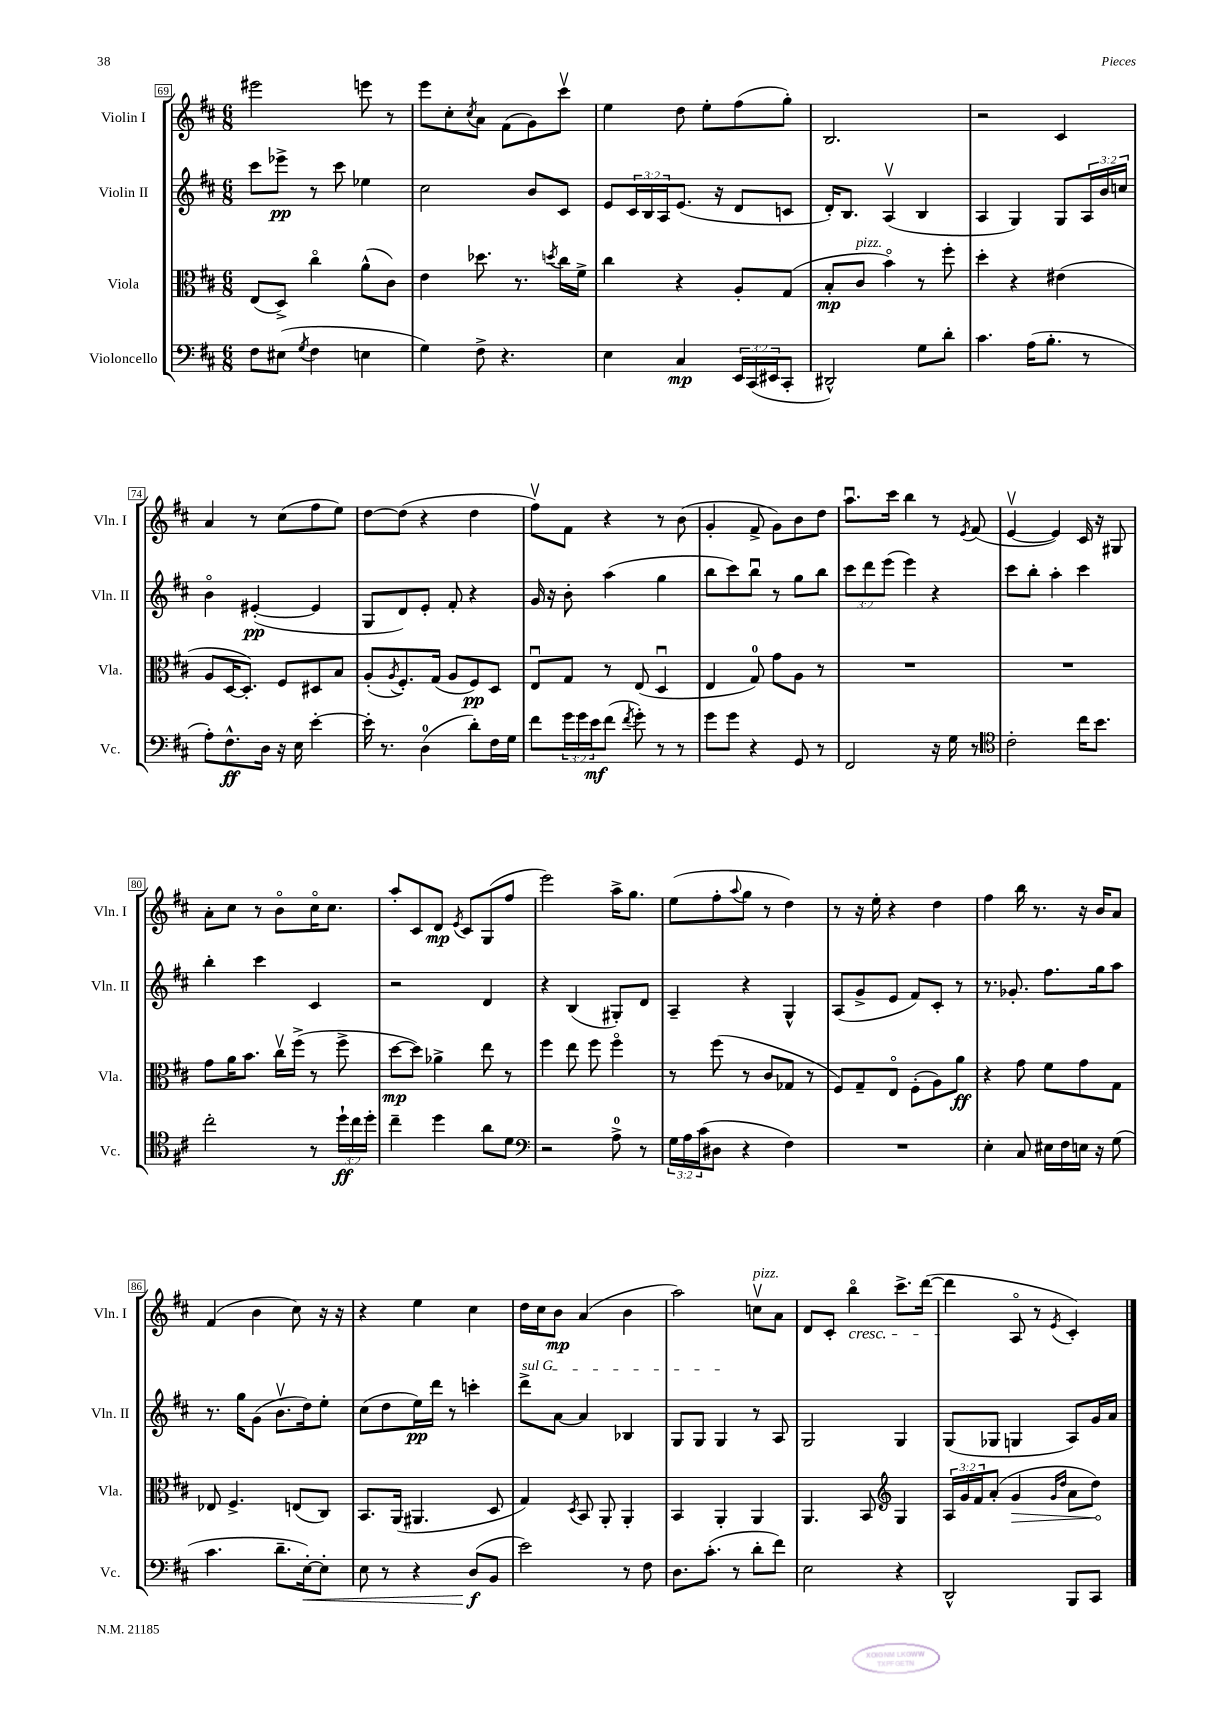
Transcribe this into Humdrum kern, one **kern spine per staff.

**kern	**dynam	**kern	**dynam	**kern	**dynam	**kern	**dynam
*part4	*part4	*part3	*part3	*part2	*part2	*part1	*part1
*staff4	*staff4	*staff3	*staff3	*staff2	*staff2	*staff1	*staff1
*I"Violoncello	*	*I"Viola	*	*I"Violin II	*	*I"Violin I	*
*I'Vc.	*	*I'Vla.	*	*I'Vln. II	*	*I'Vln. I	*
*clefF4	*	*clefC3	*	*clefG2	*	*clefG2	*
*k[f#c#]	*	*k[f#c#]	*	*k[f#c#]	*	*k[f#c#]	*
*M6/8	*	*M6/8	*	*M6/8	*	*M6/8	*
=69	=69	=69	=69	=69	=69	=69	=69
8F#\L	.	(8E/L	.	8ccc#\L	.	2eee#X\	.
(8E#X\J	.	8D^/J)	.	8eee-X^\J	pp	.	.
8qG/	.	.	.	.	.	.	.
4F#\	.	4cc#\	.	8r	.	.	.
.	.	.	.	8ccc#\	.	.	.
4En\	.	(8a^^\L	.	4ee-X\	.	8eeen\	.
.	.	8c#\J)	.	.	.	8r	.
=70	=70	=70	=70	=70	=70	=70	=70
4G\)	.	4e\	.	2cc#\	.	8eee\L	.
.	.	.	.	.	.	8cc#'\	.
.	.	.	.	.	.	8qcc#/	.
8F#^\	.	8.dd-X\	.	.	.	8a\J	.
4.r	.	.	.	.	.	(8f#\L	.
.	.	8.r	.	.	.	.	.
.	.	.	.	8b/L	.	8g\)	.
.	.	8qddn/	.	.	.	.	.
.	.	16cc#\LL	.	8c#/J	.	8ccc#v\J	.
.	.	16f#^\JJ	.	.	.	.	.
=71	=71	=71	=71	=71	=71	=71	=71
4E\	.	4cc#\	.	8e/L	.	4ee\	.
.	.	.	.	24c#/L	.	.	.
.	.	.	.	24B/	.	.	.
.	.	.	.	24A/J	.	.	.
4C#/	mp	4r	.	(8.e/J	.	8dd\	.
.	.	.	.	.	.	8ee'\L	.
.	.	.	.	16r	.	.	.
24EE/LL	.	8A'/L	.	8d/L	.	(8ff#\	.
(24CC#/	.	.	.	.	.	.	.
24EE#X/J	.	.	.	.	.	.	.
8CC#'/J	.	(8G/J	.	8cn/J	.	8gg'\J)	.
=72	=72	=72	=72	=72	=72	=72	=72
2DD#X^^/)	.	8B'/L	mp	16d'/KL)	.	2.B/	.
.	.	.	.	8.B/J	.	.	.
!	!	!LO:TX:a:i:t=pizz.	!	!	!	!	!
.	.	8c#/J	.	.	.	.	.
.	.	4b\)	.	(4Av/	.	.	.
8G\L	.	8r	.	4B/	.	.	.
8d'\J	.	8ff#'\	.	.	.	.	.
=73	=73	=73	=73	=73	=73	=73	=73
4.c#\	.	4dd'\	.	4A/	.	2r	.
.	.	4r	.	4G/)	.	.	.
(16A\KL	.	.	.	.	.	.	.
8.B'\J	.	.	.	.	.	.	.
.	.	(4e#X\	.	8G/L	.	4c#/	.
8r	.	.	.	24A/L	.	.	.
.	.	.	.	24b/	.	.	.
.	.	.	.	24ccn/JJ	.	.	.
!!LO:LB:g=z
=74	=74	=74	=74	=74	=74	=74	=74
8A'\L)	.	8A/L	.	4b\	.	4a/	.
8.F#^^\	ff	[16D/K	.	.	.	.	.
.	.	8.D'/J])	.	.	.	.	.
.	.	.	.	([4e#X'/	pp	8r	.
16D\Jk	.	.	.	.	.	.	.
16r	.	8F#/L	.	.	.	(8cc#\L	.
16E\	.	.	.	.	.	.	.
[4e'\	.	8D#X/	.	4e#/]	.	8ff#\	.
.	.	8B/J	.	.	.	8ee\J)	.
=75	=75	=75	=75	=75	=75	=75	=75
16e'\]	.	(8A'/L	.	8G/L	.	[8dd\L	.
8.r	.	.	.	.	.	.	.
.	.	8qA/	.	.	.	.	.
.	.	8.F#'/)	.	8d/)	.	(8dd\J]	.
(4D\	.	.	.	8e'/J	.	4r	.
.	.	(16G/Jk	.	.	.	.	.
.	.	8A/L	.	8f#'/	.	.	.
8d'\L)	.	8F#/)	pp	4r	.	4dd\	.
16F#\L	.	8D/J	.	.	.	.	.
16G\JJ	.	.	.	.	.	.	.
=76	=76	=76	=76	=76	=76	=76	=76
8f#\L	.	8Eu/L	.	16g/	.	8ff#v\L)	.
.	.	.	.	16r	.	.	.
24g\L	.	8G/J	.	8b'\	.	8f#\J	.
24g\	.	.	.	.	.	.	.
24e\J	mf	.	.	.	.	.	.
(8f#\J	.	8r	.	(4aa\	.	4r	.
8qf#/	.	.	.	.	.	.	.
8g'\)	.	(8E/	.	.	.	.	.
8r	.	4Du/	.	4gg\	.	8r	.
8r	.	.	.	.	.	(8b\	.
=77	=77	=77	=77	=77	=77	=77	=77
8g\L	.	4E/	.	8bb\L	.	4g'/	.
8g\J	.	.	.	8ccc#\)	.	.	.
4r	.	8G/)	.	8bbu\J	.	8f#^/	.
.	.	8g\L	.	8r	.	8g\L)	.
8GG/	.	8A\J	.	8gg\L	.	8b\	.
8r	.	8r	.	8bb\J	.	8dd\J	.
=78	=78	=78	=78	=78	=78	=78	=78
2FF#/	.	2.r	.	12ccc#\L	.	8.aau\L	.
.	.	.	.	12ddd\	.	.	.
.	.	.	.	(12eee\J	.	.	.
.	.	.	.	.	.	16ccc#\Jk	.
.	.	.	.	4eee\)	.	4bb\	.
16r	.	.	.	4r	.	8r	.
16G\	.	.	.	.	.	.	.
.	.	.	.	.	.	8qe/	.
8r	.	.	.	.	.	(8f#/	.
=79	=79	=79	=79	=79	=79	=79	=79
*clefC4	*	*	*	*	*	*	*
2c#'\	.	2.r	.	8ccc#\L	.	[4ev/	.
.	.	.	.	8bb'\J	.	.	.
.	.	.	.	4aa'\	.	4e/])	.
16cc#\KL	.	.	.	4ccc#\	.	16c#/	.
8.b\J	.	.	.	.	.	16r	.
.	.	.	.	.	.	8G#X/	.
!!LO:LB:g=z
=80	=80	=80	=80	=80	=80	=80	=80
2cc#'\	.	8g\L	.	4bb'\	.	8a'\L	.
.	.	16a\K	.	.	.	8cc#\J	.
.	.	8.b\J	.	.	.	.	.
.	.	.	.	4ccc#\	.	8r	.
.	.	16cc#v\LL	.	.	.	8b\L	.
.	.	(16ff#^\JJ	.	.	.	.	.
8r	.	8r	.	4c#/	.	16cc#\K	.
.	.	.	.	.	.	8.cc#\J	.
24dd`\LL	ff	8ff#^\	.	.	.	.	.
24cc#\	.	.	.	.	.	.	.
24dd'\JJ	.	.	.	.	.	.	.
=81	=81	=81	=81	=81	=81	=81	=81
4cc#~\	.	[8dd\L	mp	2r	.	8aa'/L	.
.	.	8dd\J])	.	.	.	8c#/	.
4dd\	.	4a-X^\	.	.	.	8d/J	mp
.	.	.	.	.	.	8qe/	.
.	.	.	.	.	.	8c#/L	.
8a\L	.	8ee\	.	4d/	.	(8G/	.
8d\J	.	8r	.	.	.	8ff#/J	.
=82	=82	=82	=82	=82	=82	=82	=82
*clefF4	*	*	*	*	*	*	*
2r	.	4ff#\	.	4r	.	2eee\)	.
.	.	8ee\	.	(4B/	.	.	.
.	.	8ff#\	.	.	.	.	.
8A^\	.	4ff#\	.	8G#X'/L)	.	16aa^\KL	.
.	.	.	.	.	.	8.gg\J	.
8r	.	.	.	8d/J	.	.	.
=83	=83	=83	=83	=83	=83	=83	=83
24G\LL	.	8r	.	4A~/	.	(8ee\L	.
24A\	.	.	.	.	.	.	.
(24c#\J	.	.	.	.	.	.	.
8D#X\J	.	(8ff#\	.	.	.	8ff#'\	.
.	.	.	.	.	.	8qqaa/	.
4r	.	8r	.	4r	.	8gg\J	.
.	.	8c#/L	.	.	.	8r	.
4F#\)	.	8G-X/J	.	4G^^/	.	4dd\)	.
.	.	8r	.	.	.	.	.
=84	=84	=84	=84	=84	=84	=84	=84
2.r	.	8F#/L)	.	(8A/L	.	8r	.
.	.	8G~/	.	8g^/	.	16r	.
.	.	.	.	.	.	16ee'\	.
.	.	8E/J	.	8e/J	.	4r	.
.	.	(8F#'\L	.	8f#/L)	.	.	.
.	.	8A\)	.	8c#'/J	.	4dd\	.
.	.	8a\J	ff	8r	.	.	.
=85	=85	=85	=85	=85	=85	=85	=85
4E'\	.	4r	.	8.r	.	4ff#\	.
.	.	.	.	8.g-X'/	.	.	.
8C#/	.	8g\	.	.	.	16bb\	.
.	.	.	.	.	.	8.r	.
16E#X\LL	.	8f#\L	.	8.ff#\L	.	.	.
16F#\	.	.	.	.	.	.	.
16En\JJ	.	8g\	.	.	.	16r	.
16r	.	.	.	16gg\k	.	16b/KL	.
(8G\	.	8G\J	.	8aa\J	.	8a/J	.
!!LO:LB:g=z
=86	=86	=86	=86	=86	=86	=86	=86
4.c#\	.	8E-X/	.	8.r	.	(4f#/	.
.	.	4.F#^/	.	.	.	.	.
.	.	.	.	16gg\KL	.	.	.
.	.	.	.	(8g\J	.	4b\	.
8.d~\L	.	.	.	8.bv\L	.	.	.
.	.	(8En/L	.	.	.	8cc#\)	.
!	!LO:HP:b	!	!	!	!	!	!
[16E'\k)	<	.	.	16dd\k)	.	.	.
8E'\J]	.	8C#/J)	.	8ee'\J	.	16r	.
.	.	.	.	.	.	16r	.
=87	=87	=87	=87	=87	=87	=87	=87
8E\	.	8.BB/L	.	(8cc#\L	.	4r	.
8r	.	.	.	8dd\	.	.	.
.	.	(16AA/Jk	.	.	.	.	.
4r	.	4.AA#X/	.	16ee\L)	pp	4ee\	.
.	.	.	.	16ddd\JJ	.	.	.
.	.	.	.	8r	.	.	.
(8D/L	f	.	.	4cccn'\	.	4cc#\	.
8BB/J	[	8D/	.	.	.	.	.
=88	=88	=88	=88	=88	=88	=88	=88
!	!	!	!	!LO:TX:a:i:t=sul G	!	!	!
2e\)	.	4G/)	.	8ddd^\L	.	16dd\LL	.
.	.	.	.	.	.	16cc#\J	.
.	.	.	.	[8a\J	.	8b\J	mp
.	.	8qD/	.	.	.	.	.
.	.	8BB/	.	4a/]	.	(4a/	.
.	.	8AA'/	.	.	.	.	.
8r	.	4AA'/	.	4B-X/	.	4b\	.
8F#\	.	.	.	.	.	.	.
=89	=89	=89	=89	=89	=89	=89	=89
8.D\L	.	4BB/	.	8G/L	.	2aa\)	.
.	.	.	.	8G/J	.	.	.
(8.c#'\J	.	.	.	.	.	.	.
.	.	4AA'/	.	4G/	.	.	.
8r	.	.	.	.	.	.	.
!	!	!	!	!	!	!LO:TX:a:i:t=pizz.	!
8d'\L	.	4AA/	.	8r	.	8ccnv\L	.
8f#\J)	.	.	.	8A/	.	8a\J	.
=90	=90	=90	=90	=90	=90	=90	=90
2E\	.	4.AA/	.	2G/	.	8d/L	.
.	.	.	.	.	.	8c#'/J	.
!	!	!	!	!	!	!LO:TX:b:i:t=cresc.	!
.	.	.	.	.	.	4bb\	.
.	.	8BB/	.	.	.	.	.
*	*	*clefG2	*	*	*	*	*
4r	.	4G/	.	4G/	.	8.ccc#^\L	.
.	.	.	.	.	.	([16ddd\Jk	.
=91	=91	=91	=91	=91	=91	=91	=91
2DD^^/	.	24A/LL	.	(8G/L	.	4ddd\]	.
.	.	24g/	.	.	.	.	.
.	.	24f#/J	.	.	.	.	.
.	.	(8a'/J	.	8G-X/J	.	.	.
!	!	!	!LO:HP:b	!	!	!	!
.	.	4g/	>	4Gn/	.	8A/	.
.	.	.	.	.	.	8r	.
.	.	16qqg/LL	.	.	.	.	.
.	.	16qqdd/JJ	.	.	.	8qe/	.
8BBB/L	.	8a\L	.	8A/L)	.	4c#'/)	.
8CC#/J	.	8dd\J)	.	16g/L	.	.	.
.	.	.	.	16a/JJ	.	.	.
.	.	.	]	.	.	.	.
==	==	==	==	==	==	==	==
*-	*-	*-	*-	*-	*-	*-	*-
